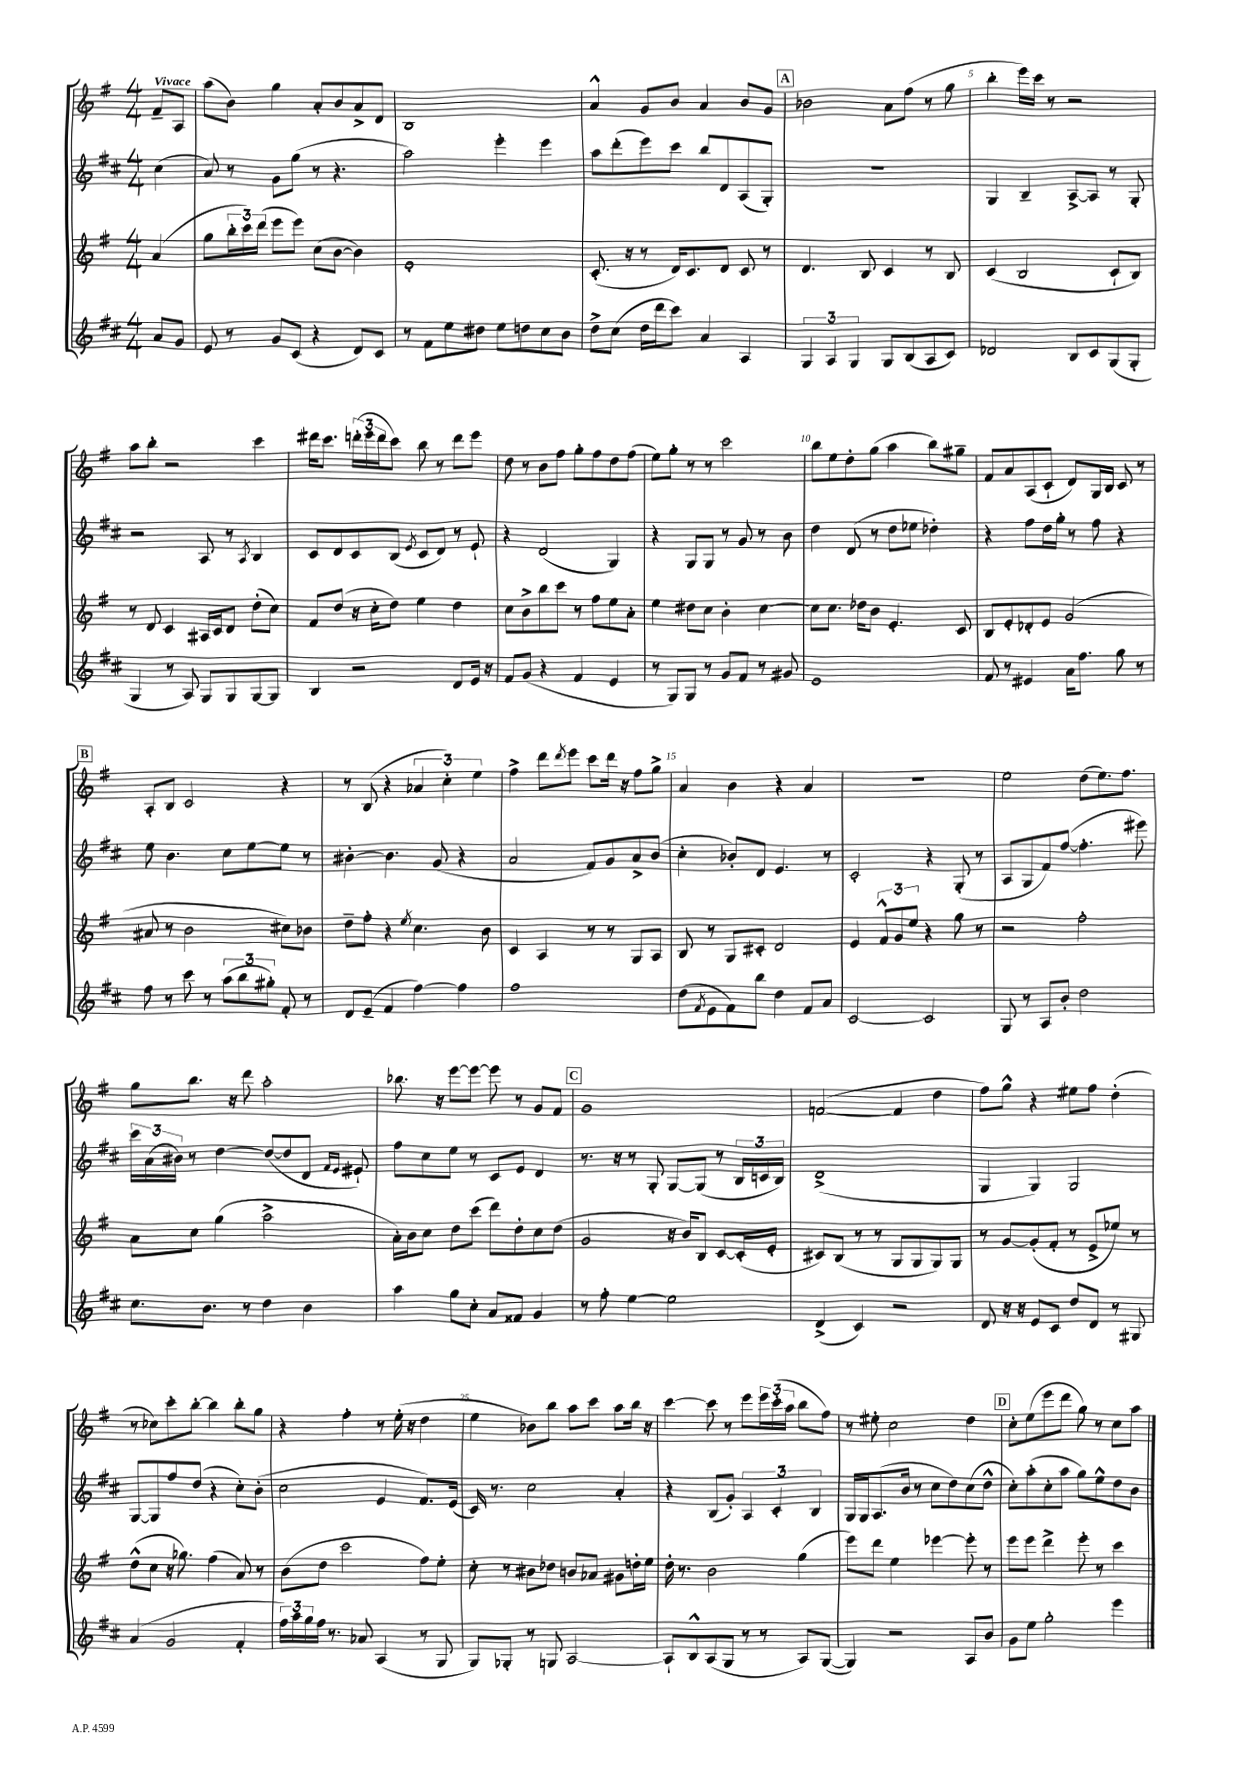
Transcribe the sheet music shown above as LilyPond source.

<<
\new StaffGroup <<
\new Staff = "s0" {
    \clef treble \key g \major \numericTimeSignature \time 4/4 \partial 4 \tempo "Vivace"
    fis'8-- a8 |
    a''8( b'8) g''4 a'8-. b'8 a'8-> d'8 |
    b1 |
    a'4-^ g'8 b'8 a'4 b'8 g'8 |
    \mark \markup { \box "A" } bes'2 a'8 fis''8( r8 g''8 |
    b''4-. e'''16) c'''16 r8 r2 |
    a''8 b''8-. r2 c'''4 |
    dis'''16 c'''8. \tuplet 3/2 { d'''16-.( e'''16 d'''16 } c'''8) b''8 r8 d'''8 e'''8 |
    d''8 r8 b'8 fis''8 g''8-. fis''8 d''8 fis''8( |
    e''8) g''8-. r8 r8 c'''2 |
    b''8 e''8 d''8-. g''8( a''4 b''8) gis''8-- |
    fis'8 a'8 a8( c'8-! d'8) g16 b16 c'8 r8 |
    \mark \markup { \box "B" } a8-. b8 c'2 r4 |
    r8 b8( r4 \tuplet 3/2 { aes'4 c''4-.) e''4 } |
    fis''4-> d'''8 \acciaccatura { d'''8 } e'''8 c'''8 d'''16 r16 fis''8 g''8-> |
    a'4 b'4 r4 a'4 |
    R1 |
    e''2 d''8( e''8.) fis''8. |
    g''8 b''8. r16 d'''8 a''2-. |
    bes''8. r16 e'''8~ e'''8~ e'''8 r8 g'8 fis'8 |
    \mark \markup { \box "C" } g'1 |
    f'2~( f'4 d''4 |
    fis''8) g''8-^ r4 eis''8 fis''8 d''4-.( |
    r8 ces''8) c'''8-. b''8~-. b''4 b''8-. g''8 |
    r4 fis''4-. r8 e''16-.( r16 d''4 |
    e''4 bes'8) b''8 a''8 c'''8 a''8 b''16 r16 |
    c'''4~ c'''8 r8 e'''8 \tuplet 3/2 { e'''16 c'''16-.( a''16 } b''8 fis''8) |
    r8 eis''8-. c''2 d''4 |
    \mark \markup { \box "D" } c''8-. e''8( e'''8 d'''8 g''8) r8 c''8 a''8 \bar "|." |
}
\new Staff = "s1" {
    \clef treble \key d \major \numericTimeSignature \time 4/4 \partial 4
    cis''4( |
    a'8) r8 g'8 g''8( r8 r4. |
    a''2) e'''4-. e'''4 |
    a''8 d'''8-.( e'''8) cis'''8 b''8 d'8 a8( g8-.) |
    \mark \markup { \box "A" } R1 |
    g4 b4-- a8~-> a8 r8 g8-. |
    r2 a8 r8 \acciaccatura { a8 } b4 |
    cis'8 d'8 cis'8 b8( \acciaccatura { e'8 } cis'8 d'8) r8 e'8-! |
    r4 d'2( g4) |
    r4 g8 g8 r8 g'8 r8 b'8 |
    d''4 d'8( r8 d''8 ees''8 des''4-.) |
    r4 fis''8 d''16 g''16-. r8 fis''8 r4 |
    \mark \markup { \box "B" } e''8 b'4. cis''8 e''8~ e''8 r8 |
    bis'4~-. bis'4. g'8( r4 |
    a'2 fis'8) g'8 a'8-> b'8( |
    cis''4-. bes'8-.) d'8 e'4. r8 |
    cis'2-. r4 g8-.( r8 |
    a8 g8 fis'8) fis''8~( fis''4.-. eis'''8) |
    \tuplet 3/2 { cis'''16 a'16( bis'16) } r8 d''4~ d''8~( d''8 d'8 \grace { fis'16 e'16 } eis'8-!) |
    fis''8 cis''8 e''8 r8 cis'8 e'8 d'4 |
    \mark \markup { \box "C" } r8. r16 r8 g8-. g8~ g8( r8 \tuplet 3/2 { b16 c'16 b16) } |
    d'1->( |
    g4 g4) g2 |
    g8~ g8 fis''8 d''8( r4 cis''8-.) b'8-.( |
    cis''2 e'4 fis'8.) e'16( |
    cis'16) r8. cis''2 a'4-. |
    r4 b8( g'8-.) \tuplet 3/2 { a4 cis'4-. b4 } |
    g16 g16 a8.( b'16 r8 cis''8 d''8) cis''8( d''8-^ |
    \mark \markup { \box "D" } cis''8-.) a''8-.( cis''8-. a''8 g''8) e''8-^ d''8 b'8 \bar "|." |
}
\new Staff = "s2" {
    \clef treble \key g \major \numericTimeSignature \time 4/4 \partial 4
    a'4( |
    g''8 \tuplet 3/2 { b''16-. c'''16) d'''16( } e'''8 e'''8) c''8( b'8~ b'4) |
    e'1-. |
    c'8.-.( r16 r8 d'16) c'8. d'8 c'8 r8 |
    \mark \markup { \box "A" } d'4. b8 c'4 r8 b8 |
    c'4( b2 c'8-! b8) |
    r8 d'8 c'4 ais16 c'16 d'8 d''8-.( c''8) |
    fis'8 d''8( r16 c''16-. d''8) e''4 d''4 |
    c''8 b'8-> b''8 c'''8 r8 fis''8 e''8 a'8-. |
    e''4 dis''8 c''8 b'4-. c''4~ |
    c''8 c''8. des''16 b'8 e'4.-. c'8 |
    b8 e'8-. des'8-. e'8 g'2( |
    \mark \markup { \box "B" } ais'8 r8 b'2 cis''8) bes'8 |
    d''8-- fis''8-. r4 \acciaccatura { e''8 } c''4. b'8 |
    c'4 a4 r8 r8 g8 a8 |
    b8 r8 g8 cis'8-. d'2 |
    e'4 \tuplet 3/2 { fis'8-^ g'8 e''8 } r4 g''8 r8 |
    r2 fis''2-. |
    a'8 c''8 g''4( a''2-> |
    a'16-.) b'16 c''8 d''8 c'''8( d'''8) d''8-. c''8 d''8( |
    \mark \markup { \box "C" } g'2 r16 b'16) b8 c'8~ c'16-.( e'16-. |
    cis'8) b8( r8 r8 g8 g8 g8) g8 |
    r8 g'8~ g'8-.( fis'8-. r8 e'8-> ees''8) r8 |
    d''8-^( c''8 r16 ges''8.) fis''4( a'8) r8 |
    b'8( d''8 c'''2 fis''8) e''8-. |
    c''8-. r8 bis'8 des''8 b'8 aes'8 gis'8 d''16-. e''16 |
    d''16-. r8. b'2 g''4( |
    e'''8) d'''8 e''4 ees'''4~ ees'''8-. r8 |
    \mark \markup { \box "D" } e'''8 e'''8 d'''4-> e'''8-. r8 c'''4 \bar "|." |
}
\new Staff = "s3" {
    \clef treble \key d \major \numericTimeSignature \time 4/4 \partial 4
    a'8 g'8 |
    e'8 r8 g'8 cis'8( r4 d'8) cis'8 |
    r8 fis'8 e''8 dis''8 e''8 d''8 cis''8 b'8 |
    d''8-> cis''8( d''16 d'''16 cis'''8) a'4 a4 |
    \mark \markup { \box "A" } \tuplet 3/2 { g4 a4 g4 } g8 b8( a8 cis'8) |
    des'2 b8 cis'8 g8( g8-. |
    g4 r8 a8) g8 g8 g8~ g8 |
    b4 r2 d'8 e'16 r16 |
    fis'8 g'8( r4 fis'4 e'4 |
    r8 g8) g8 r8 g'8 fis'8 r8 gis'8 |
    e'1 |
    fis'8 r8 eis'4 a'16 fis''8. g''8 r8 |
    \mark \markup { \box "B" } fis''8 r8 cis'''8 r8 \tuplet 3/2 { a''8( b''8 gis''8-.) } fis'8-. r8 |
    d'8 e'8--( fis'4 fis''4~) fis''4 |
    fis''1 |
    d''8( \acciaccatura { fis'8 } e'8 fis'8) b''8 d''4 fis'8 a'8 |
    cis'2~ cis'2 |
    g8 r8 a8 b'8-. d''2 |
    cis''8. b'8. r8 d''4 b'4 |
    a''4 g''8 cis''8-. a'8 fisis'8 g'4 |
    \mark \markup { \box "C" } r8 fis''8-. e''4~ e''2 |
    d'4->( cis'4) r2 |
    d'8 r16 r16 e'8 cis'8 d''8 d'8 r8 gis8 |
    a'4( g'2 fis'4-. |
    \tuplet 3/2 { fis''16) a''16 g''16 } fis''16 r8. aes'8 a4( r8 g8 |
    g8) ges8-. r8 g8 a2~ |
    a8-! b8-^ a8( g8 r8 r8 a8) g8~( |
    g4) r2 a8 b'8 |
    \mark \markup { \box "D" } g'8 e''8 g''2-. e'''4 \bar "|." |
}
>>
>>
\layout { \context { \Score \override BarNumber.break-visibility = ##(#f #t #t) barNumberVisibility = #(every-nth-bar-number-visible 5) } }
